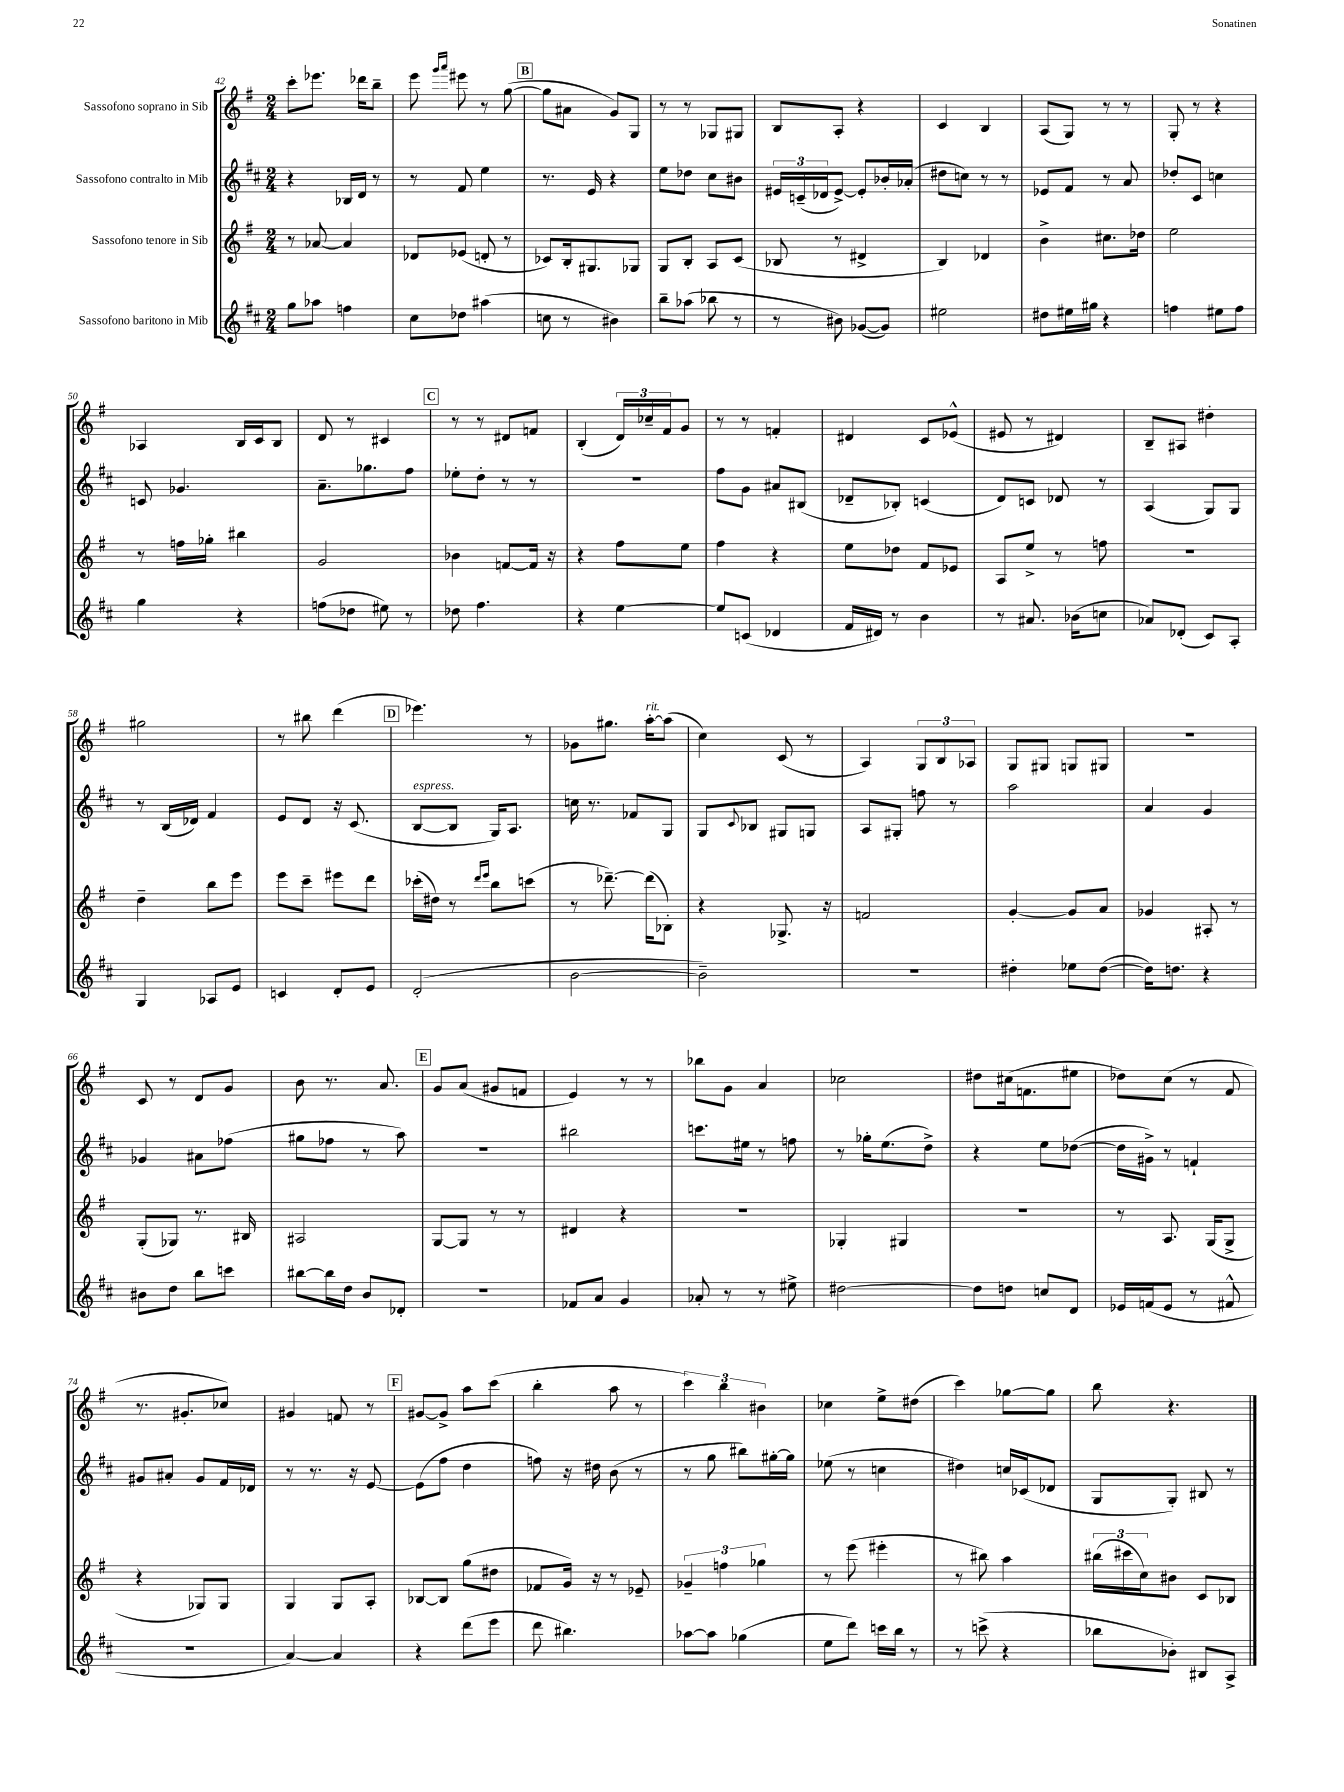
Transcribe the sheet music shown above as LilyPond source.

<<
\new StaffGroup <<
\new Staff = "s0" \with { instrumentName = "Sassofono soprano in Sib" } {
    \clef treble \key g \major \numericTimeSignature \time 2/4
    c'''8-. ees'''8. des'''16 b''8-- |
    e'''8 \grace { g'''16 a'''16 } eis'''8 r8 g''8~( |
    \mark \markup { \box "B" } g''8 ais'8 g'8) g8 |
    r8 r8 ges8 gis8 |
    b8 a8-. r4 |
    c'4 b4 |
    a8( g8) r8 r8 |
    g8-. r8 r4 |
    aes4 b16 c'16 b8 |
    d'8 r8 cis'4 |
    \mark \markup { \box "C" } r8 r8 dis'8 f'8 |
    b4-.( \tuplet 3/2 { d'16) ces''16-- fis'16 } g'8 |
    r8 r8 f'4-. |
    dis'4 c'8 ees'8-^( |
    eis'8 r8 dis'4) |
    b8-- ais8 dis''4-. |
    gis''2 |
    r8 bis''8 d'''4( |
    \mark \markup { \box "D" } ees'''4.) r8 |
    ges'8 gis''8. a''16~-.^\markup { \italic "rit." } a''8( |
    c''4) c'8( r8 |
    a4) \tuplet 3/2 { g8 b8 aes8 } |
    g8 gis8 g8 gis8 |
    r2 |
    c'8 r8 d'8 g'8 |
    b'8 r8. a'8. |
    \mark \markup { \box "E" } g'8 a'8( gis'8 f'8 |
    e'4) r8 r8 |
    bes''8 g'8 a'4 |
    ces''2 |
    dis''8 cis''16( f'8. eis''8 |
    des''8) c''8( r8 fis'8 |
    r8. gis'8.-. ces''8) |
    gis'4 f'8 r8 |
    \mark \markup { \box "F" } gis'8~ gis'8-> a''8 c'''8( |
    b''4-. a''8 r8 |
    \tuplet 3/2 { c'''4) b''4 bis'4 } |
    ces''4 e''8-> dis''8( |
    c'''4) ges''8~ ges''8 |
    b''8 r4. \bar "|." |
}
\new Staff = "s1" \with { instrumentName = "Sassofono contralto in Mib" } {
    \clef treble \key d \major \numericTimeSignature \time 2/4
    r4 bes16 d'16 r8 |
    r8 fis'8 e''4 |
    \mark \markup { \box "B" } r8. e'16 r4 |
    e''8 des''8 cis''8 bis'8 |
    \tuplet 3/2 { eis'16 c'16--( des'16 } eis'8~->) eis'8-. bes'16-. aes'16-.( |
    dis''8 c''8) r8 r8 |
    ees'8 fis'8 r8 a'8 |
    des''8-. cis'8 c''4 |
    c'8 ges'4. |
    a'8.-- ges''8. fis''8 |
    \mark \markup { \box "C" } ees''8-. d''8-. r8 r8 |
    R2 |
    fis''8 g'8 ais'8 bis8( |
    des'8-- bes8-.) c'4( |
    d'8) c'8 des'8 r8 |
    a4( g8) g8 |
    r8 b16( des'16) fis'4 |
    e'8 d'8 r16 cis'8.( |
    \mark \markup { \box "D" } b8~^\markup { \italic "espress." } b8 g16) a8. |
    c''16 r8. fes'8 g8 |
    g8 \appoggiatura { cis'8 } bes8 gis8 g8 |
    a8 gis8-. f''8 r8 |
    a''2 |
    a'4 g'4 |
    ges'4 ais'8 fes''8( |
    gis''8 fes''8 r8 a''8) |
    \mark \markup { \box "E" } R2 |
    bis''2 |
    c'''8. eis''16 r8 f''8 |
    r8 ges''16-. e''8.( d''8->) |
    r4 e''8 des''8~( |
    des''16 gis'16->) r8 f'4-! |
    gis'8 ais'8-. gis'8 fis'16 des'16 |
    r8 r8. r16 e'8~ |
    \mark \markup { \box "F" } e'8( fis''8 d''4 |
    f''8) r16 dis''16 b'8( r8 |
    r8 g''8 bis''8) gis''16~-. gis''16 |
    ees''8( r8 c''4 |
    dis''4) c''16 ces'16( des'8 |
    g8 g8-.) bis8 r8 \bar "|." |
}
\new Staff = "s2" \with { instrumentName = "Sassofono tenore in Sib" } {
    \clef treble \key g \major \numericTimeSignature \time 2/4
    r8 aes'8~ aes'4 |
    des'8 ees'8( d'8-. r8 |
    \mark \markup { \box "B" } ces'8) b16-. gis8. ges8 |
    g8 b8-. a8 c'8( |
    bes8 r8 dis'4-> |
    b4) des'4 |
    b'4-> cis''8. des''16 |
    e''2 |
    r8 f''16 ges''16-. bis''4 |
    g'2 |
    \mark \markup { \box "C" } bes'4 f'8~ f'16 r16 |
    r4 fis''8 e''8 |
    fis''4 r4 |
    e''8 des''8 fis'8 ees'8 |
    a8 e''8-> r8 f''8 |
    R2 |
    d''4-- b''8 e'''8 |
    e'''8 c'''8-- eis'''8 d'''8 |
    \mark \markup { \box "D" } ces'''16-.( dis''16) r8 \grace { d'''16 e'''16 } b''8 c'''8( |
    r8 des'''8.~--) des'''16( bes8-.) |
    r4 ges8.-> r16 |
    f'2 |
    g'4~-. g'8 a'8 |
    ges'4 ais8-. r8 |
    g8-.( ges8) r8. bis16 |
    ais2 |
    \mark \markup { \box "E" } g8~ g8 r8 r8 |
    dis'4 r4 |
    R2 |
    ges4-. gis4 |
    R2 |
    r8 a8. g16( g8-> |
    r4 ges8) ges8 |
    g4 g8 a8-. |
    \mark \markup { \box "F" } bes8~ bes8 g''8( dis''8 |
    fes'8 g'16) r16 r8 ees'8-- |
    \tuplet 3/2 { ges'4-- f''4 ges''4 } |
    r8 e'''8( eis'''4-. |
    r8 bis''8) a''4 |
    \tuplet 3/2 { bis''16( cis'''16 c''16) } bis'8 c'8 bes8 \bar "|." |
}
\new Staff = "s3" \with { instrumentName = "Sassofono baritono in Mib" } {
    \clef treble \key d \major \numericTimeSignature \time 2/4
    g''8 aes''8 f''4 |
    cis''8 des''8 ais''4( |
    \mark \markup { \box "B" } c''8 r8 bis'4) |
    b''8-- aes''8( bes''8 r8 |
    r8 bis'8) ges'8~( ges'8) |
    eis''2 |
    dis''8 eis''16 gis''16 r4 |
    f''4 eis''8 f''8 |
    g''4 r4 |
    f''8( des''8 eis''8) r8 |
    \mark \markup { \box "C" } des''8 fis''4. |
    r4 e''4~ |
    e''8 c'8( des'4 |
    fis'16 dis'16) r8 b'4 |
    r8 ais'8. bes'16( c''8 |
    aes'8) des'8-.( cis'8) a8-. |
    g4 aes8 e'8 |
    c'4 d'8-. e'8 |
    \mark \markup { \box "D" } d'2-.( |
    b'2~ |
    b'2--) |
    R2 |
    dis''4-. ees''8 dis''8~( |
    dis''16) d''8. r4 |
    bis'8 d''8 b''8 c'''8 |
    bis''8~ bis''16 d''16 b'8 des'8-. |
    \mark \markup { \box "E" } R2 |
    fes'8 a'8 g'4 |
    aes'8-. r8 r8 eis''8-> |
    dis''2~ |
    dis''8 d''8 c''8 d'8 |
    ees'16 f'16( ees'8 r8 fis'8-^ |
    R2 |
    a'4~) a'4 |
    \mark \markup { \box "F" } r4 d'''8( e'''8 |
    d'''8 bis''4.) |
    aes''8~ aes''8 ges''4( |
    e''8 d'''8) c'''16 b''16 r8 |
    r8 c'''8->( r4 |
    bes''8 bes'8-.) bis8 a8-> \bar "|." |
}
>>
>>
\layout { \context { \Score currentBarNumber = #42 } }
